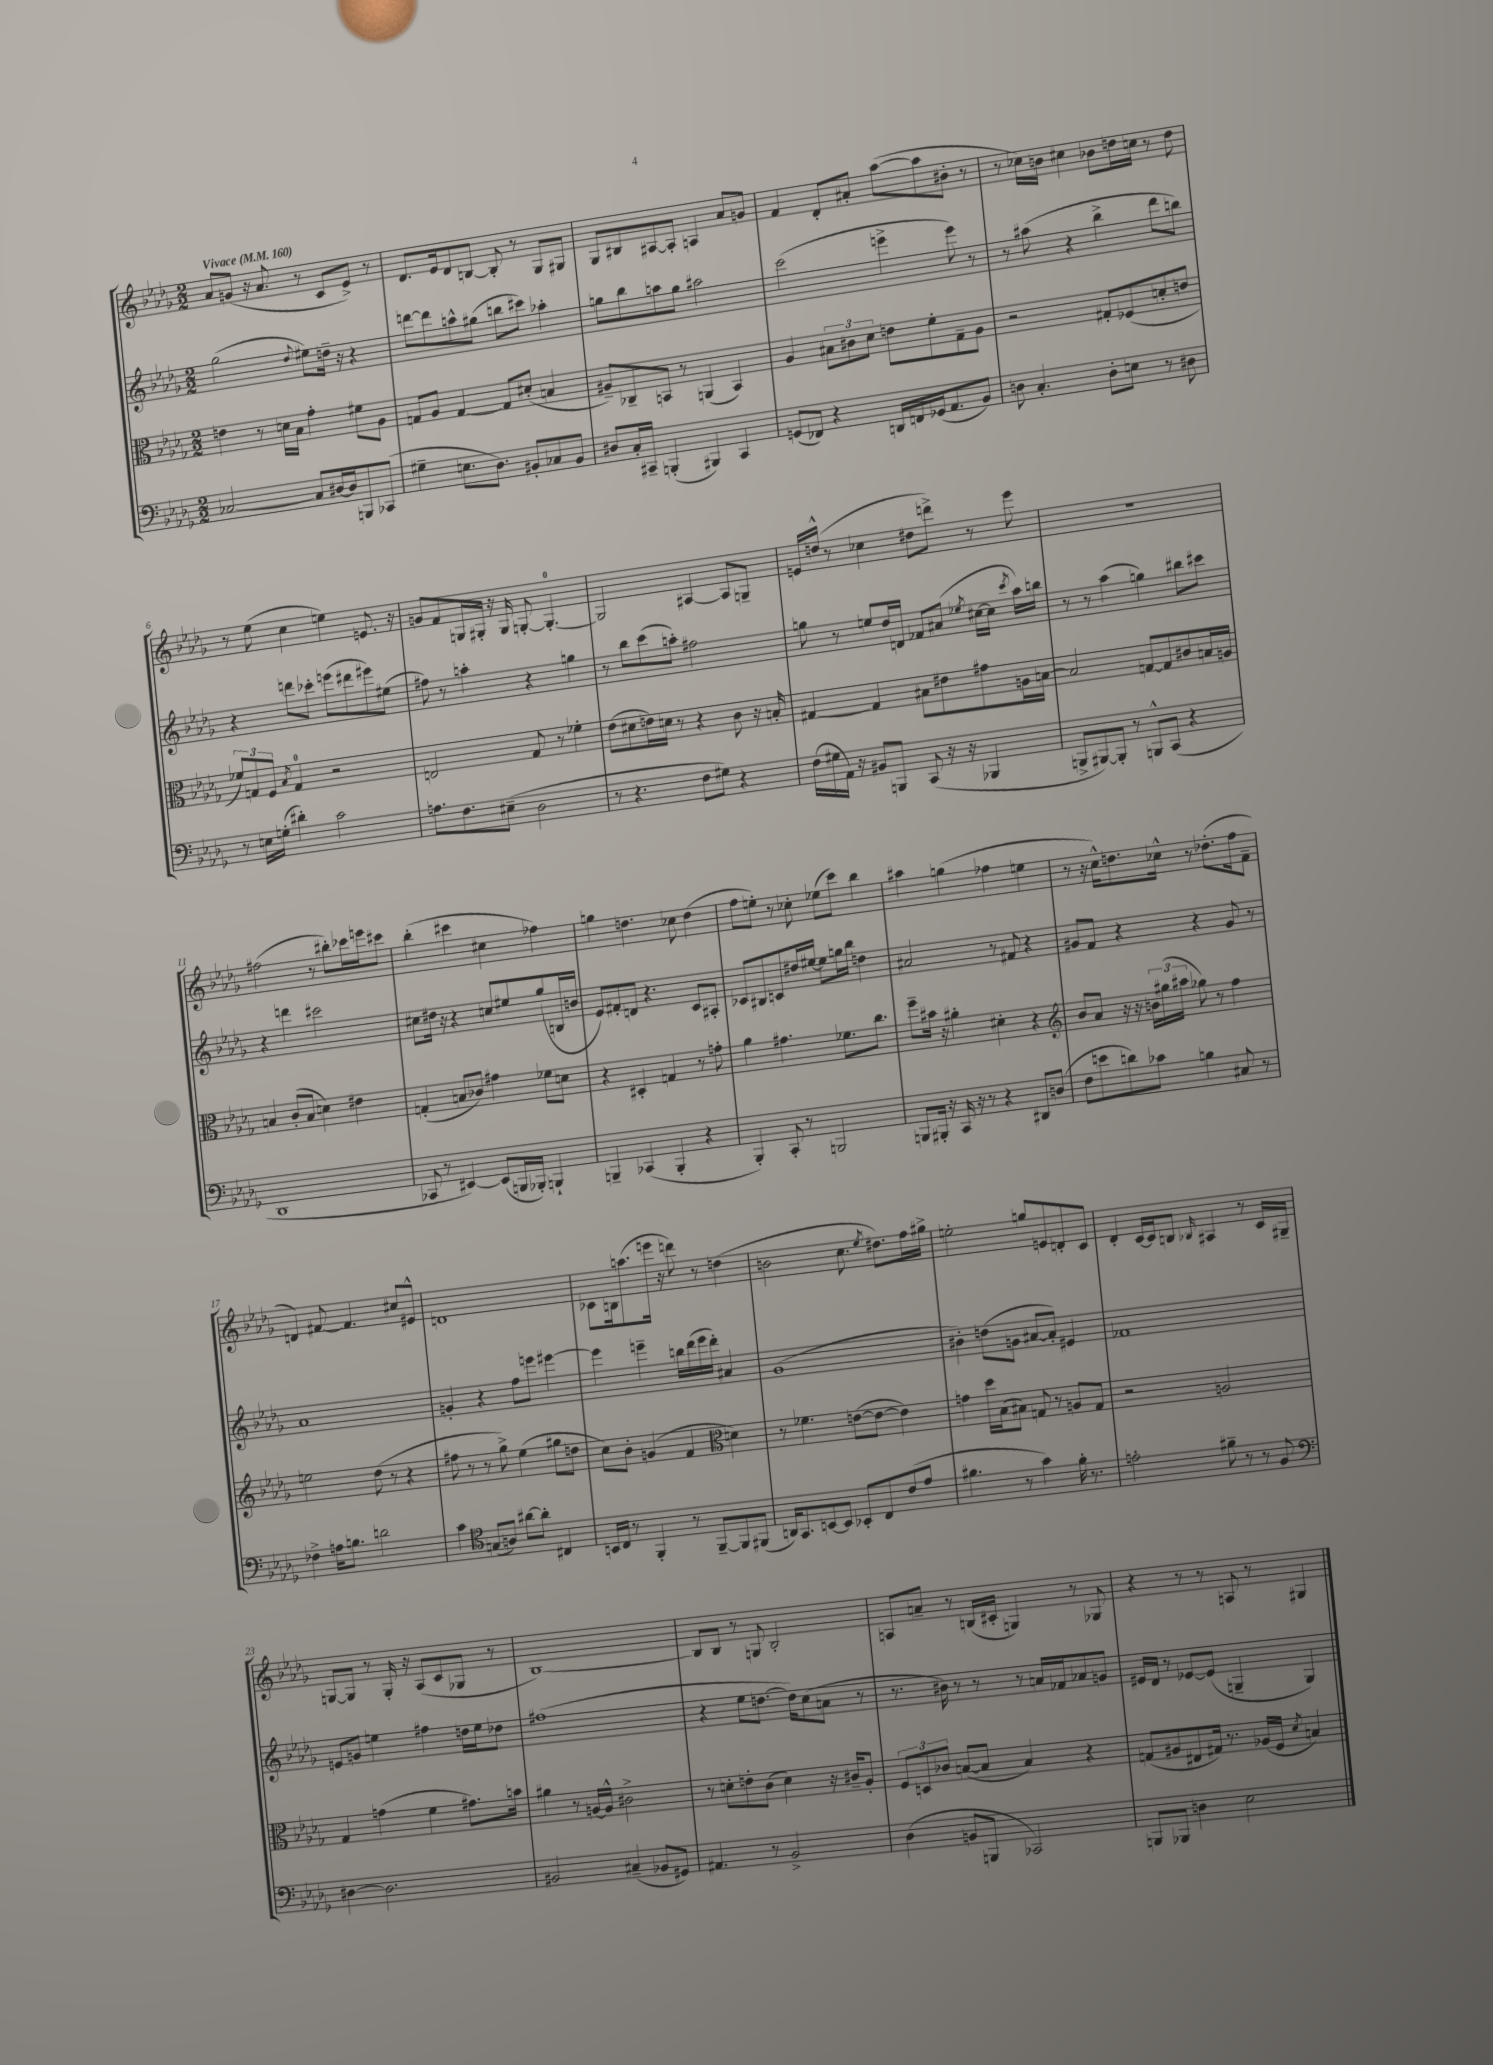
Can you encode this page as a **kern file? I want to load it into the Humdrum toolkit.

**kern	**kern	**kern	**kern
*part4	*part3	*part2	*part1
*staff4	*staff3	*staff2	*staff1
*clefF4	*clefC3	*clefG2	*clefG2
*k[b-e-a-d-g-]	*k[b-e-a-d-g-]	*k[b-e-a-d-g-]	*k[b-e-a-d-g-]
*M2/2	*M2/2	*M2/2	*M2/2
*MM160	*MM160	*MM160	*MM160
=1	=1	=1	=1
!	!	!	!LO:TX:a:B:t=Vivace
[2C-X/	4en\	(2gg-\	8a-/L
.	.	.	(8gn/J
.	8r	.	16r
.	.	.	8.a-/
.	16dn\LL	.	.
.	16B-\JJ	.	.
.	.	8qqdd-/	.
8C-/L]	4g-'\	8ee#X\L)	8r
[16D#X/L	.	16ddn~\Jk	8c/L
16D#/J]	.	16r	.
8BBBn/	8f#X\L	4r	8e-^/J)
(8CC-X/J	8A-\J	.	8r
=2	=2	=2	=2
4G#X~\	8Gn/L	[8dddn\L	8.d-/L
.	8A-/J	8ddd\]	.
.	.	.	16e-/k
8.En\L	[4G/	8aan^^\	8d-/
.	.	(8gg#X\J	[8Bn/J
8.D-\J)	.	.	.
.	8G/L]	8bbn\L	8B'/]
8BB#X'/L	(8d#X'/J	8ccc#X\J)	8r
8C-X/	4Bn/	4aa-X'\	8G-/L
8BB#/J	.	.	8G#X/J
=3	=3	=3	=3
8D#X/L	8A#X~/L)	8ggn\L	8G-/L
16C'/L	8C-X~/	8bb-\	8B#X/
16CC#X~/JJ	.	.	.
(4BBBn'/	8BBn/J	8aan\	[8A#X/
.	8r	8gg\J	8A#'/J]
4BBB#X/)	(4AAn/	2aa#X\	4An/
4CC#/	4BB/)	.	8a-/L
.	.	.	8gn/J
=4	=4	=4	=4
(8GGn/L	4A-/	(2ccc\	4f/
8FF-X/J)	.	.	.
4r	12B#X\L	.	8d-'/L
.	12c#X\	.	.
.	.	.	8a#X'/J
.	12d-\J	.	.
16DDn/LL	8en\L	4eeen^\	([8aa-\L
16FFn/	.	.	.
(16GG-X/J	8f'\	.	8aa-\]
8.AA-/	.	.	.
.	8G-~\	8eee\)	8b#X'\J
8BB-/J)	8A-\J	8r	8r
=5	=5	=5	=5
8Dn\	2r	8r	8r
4.C'/	.	(8aa#X\	16cc-X\LL)
.	.	.	16bn\JJ
.	.	4r	4cc#X\
8D'\L	8G#X'/L	4bb-^\	8b-X\L
8En\J	(8F-X/	.	16ddn\L
.	.	.	16ccn\JJ
8r	8dn'/	8ddd-\L	8r
8D#X\	8en/J	8bbn\J)	8dd\
!!LO:LB:g=z
=6	=6	=6	=6
8r	12f-X/L)	4r	8r
.	12Gn/	.	.
16En\LL	.	.	(8ee-\
.	12F/J	.	.
(16Gn'\JJ	.	.	.
.	8qB-/	.	.
4d#X'\)	4G/	8dddn\L	4cc\
.	.	8ccc-X'\J	.
2c\	2r	(8eeen\L	4een\)
.	.	8ddd#X\	.
.	.	8eee#X\)	8.en/
.	.	(8ee#X\J	.
.	.	.	16r
=7	=7	=7	=7
8.An\L	2En/	8ff#X\)	8gn/L
.	.	8r	8f/
8.F\	.	.	.
.	.	4aan'\	16Gn/L
.	.	.	16G#X'/JJ
(8E#X~\J	.	.	16r
.	.	.	16G#/
2D-\	8G-/	4r	[8Gn'/
.	8r	.	4.G'/_
.	4f-X'\	4ggn\	.
=8	=8	=8	=8
8r	(8e-\L	8r	2G/]
4.r	8d#X\	8bb-\L	.
.	16en\L)	(8ccc\	.
.	16dn\JJ	.	.
.	8r	8aan'\J)	.
8F\L	4r	2ff#X\	[4A#X/
8G#X\J)	.	.	.
4r	8c\	.	8A#/L]
.	16r	.	8Gn~/J
.	16Bn'/	.	.
=9	=9	=9	=9
(16F\LL	[4G#X/	8ggn\	16en/LL
16G#X\	.	.	(16ddn^^/JJ
16AA-\JJ)	.	8r	8r
16r	.	.	.
8BB#X/L	4G#/]	8een/L	4cc-X\
8BBBn/J	.	16dd-/L	.
.	.	16dn/JJ	.
(8CC/	8B#X\L	8f-X/L	8dd#X\L
16r	8e#X\	(8a#X/J	8dddn^\J)
16r	.	.	.
.	.	8qee-X/	.
4BBB-X/	8g#X\	[16cc#X\LL	8r
.	.	16cc#\JJ]	.
.	.	8qccc/	.
.	16An\L	16aa-\LL)	8eee-\
.	[16Bn\JJ	16bbn\JJ	.
=10	=10	=10	=10
8BBBn^/L	2B/]	8r	1r
[8BBB#X/)	.	8r	.
8BBB#'/J]	.	(4aa-\	.
8r	.	.	.
8BBBn^^/L	[8Gn/L	4ggn\)	.
(8CC/J	8G/]	.	.
4r	8c#X/	8bb#X\L	.
.	16Bn/L	8ccc#X\J	.
.	16An/JJ	.	.
!!LO:LB:g=z
=11	=11	=11	=11
1DD-	4Bn/	4r	(2ff#X\
.	(8c'/L	4dddn\	.
.	8B/J	.	.
.	4dn\)	2ccc#X\	8r
.	.	.	8bb#X'\L)
.	4e#X\	.	16ccc-X\L
.	.	.	16eeen\J
.	.	.	8ccc#X\J
=12	=12	=12	=12
8CC-X/	(4Gn'/	8cc#X\L	(4bb-'\
8r	.	16dd#X\Jk	.
.	.	16r	.
[4EE#X/)	8Bn/L	4r	4ccc#X\
.	8c-X/J)	.	.
(8EE#/L]	4g#X\	8ccn/L	4cc#X\
16BBBn/L	.	8ee#X/	.
16BBB-X'/JJ)	.	.	.
4BBBn`/	8f-X\L	(8gg-/	4ff-X\)
.	8dn\J	16Bn/L	.
.	.	16bn/JJ	.
=13	=13	=13	=13
4BBBn~/	4r	8e-/L)	4ggn\
.	.	8f#X'/	.
(4CC-X/	4D#X'/	8dn/J	4.ddn\
.	.	4.r	.
4BBB'/	4Gn/	.	.
.	.	.	8cc-X\
4r	8r	8c/L	(4dd\
.	8gn'\	8A#X'/J	.
=14	=14	=14	=14
4BBB-'/)	4a-\	8c-X/L	8ff\L
.	.	8B#X/	8een'\J)
8CC'/	4.g#X\	8cn/	8r
8r	.	16dd#X/L	8cc-X'\
.	.	[16ee#X/JJ	.
2BBBn/	.	8ee#\L]	(8ee-X\L
.	8.f-X\L	16ggn\L	8ccc\J)
.	.	16bb-\JJ	.
.	.	4ddn\	4bb-\
.	8.cc\J	.	.
=15	=15	=15	=15
8BBBn/L	8ff~\L	2a#X/	4aa#X\
16BBB#X'/Jk	16b#X\Jk	.	.
16r	16r	.	.
16CC/	4a#X'\	.	(4ggn\
16r	.	.	.
8r	.	.	.
4r	4d#X'\	8r	4ff-X\
.	.	8f#X/	.
8DD#X/L	4r	4r	4een\
(8Dn/J	.	.	.
=16	=16	=16	=16
*	*clefG2	*	*
8F\L	8b-/L	8g#X/L	8r
8en\	8a-/J	8f/J	16r
.	.	.	16cc^^\KL)
8dn\)	16r	4r	8.ddn\
.	16r	.	.
8c-X\J	24bn\LL	.	.
.	(24gg#X\	.	.
.	.	.	16cc-X^^\Jk
.	24aa#X\JJ	.	.
4Bn\	8gg-X\)	4r	8r
.	8r	.	(8.dd-X'\L
8C#X/	4ff\	8g#/	.
.	.	.	16ff\k
8r	.	8r	8f~\J
!!LO:LB:g=z
=17	=17	=17	=17
4F-X^\	2een\	1a-	4dn/)
16An\KL	.	.	[8f#X/
8.Bn\J	.	.	.
.	.	.	4.f#/]
2dn\	(8dd-\	.	.
.	8r	.	.
.	4r	.	8cc#X/L
.	.	.	8e#X^^/J
=18	=18	=18	=18
4c\	8ff#X\	4gn'/	1dn
.	8r	.	.
*clefC4	*	*	*
(8Gn/L	8r	4r	.
8An/J)	8gg-^\)	.	.
[8a#X\L	(4ee-\	8ff\L	.
8a#'\J]	.	8eeen\J	.
4C#X/	8gg#X\L	[4eee#X\	.
.	8ddn\J	.	.
=19	=19	=19	=19
16BBn/LL	8cc\L)	4eee#\]	8c-X\L
16C/JJ	.	.	.
8r	8b-'\J	.	16Bn\k
.	.	.	(8.aan\
4FF'/	(4gn/	4eeen~\	.
.	.	.	16eeen\Jk
.	.	.	16r
8r	4f/	16bbn\LL	8dddn\)
.	.	(16ddd-\	.
[8FF~/L	.	16eee\	8r
.	.	16ddd-'\JJ)	.
*	*clefC3	*	*
8FF/]	4dn\)	4a#X/	(4ddn\
(8FF#X/J	.	.	.
=20	=20	=20	=20
16AAn/KL)	8r	(1g-	2bn\
8.GG-/	.	.	.
.	4.f-X\	.	.
[8BBn/	.	.	.
8BB/J]	.	.	.
8BB-X'/L	([8en\L	.	8.cc\
8C/	8e\J_	.	.
.	.	.	8qee-/
.	.	.	8.dd#X\L)
(8c/	4e\])	.	.
8e-/J	.	.	16ff\L
.	.	.	16gg#X^\JJ
=21	=21	=21	=21
4.f#X\	4gn\	4b#X'\)	2een'\
.	16dd-\LL	(8ddn\L	.
.	(16B-\J	.	.
8r	8B#X\J)	8gn\J	.
4g-\)	8Gn/	[8a#X/L	8ggn/L
.	8r	8a#'/J])	8en/
16f#'\	8An/L	4e#X/	8dn'/
8.r	.	.	.
.	8G/J	.	8c/J
=22	=22	=22	=22
2en'\	2r	1f-X	4d-'/
.	.	.	[16c/LL
.	.	.	16c/J]
.	.	.	8Bn/J
.	.	.	16qqB-X/
8f#X~\	2An/	.	4A#X/
8r	.	.	.
8r	.	.	8r
8F/	.	.	16c/LL
.	.	.	16G#X~/JJ
!!LO:LB:g=z
=23	=23	=23	=23
*clefF4	*	*	*
[4D#X\	4G-/	8en/L	[8Gn/L
.	.	8gn/J	8G/J]
2.D#\]	(4gn\	4een\	8r
.	.	.	16G'/
.	.	.	16r
.	4f\	4ff#X\	(8A-/L
.	.	.	8c/
.	8.g#X\L)	16ddn\LL	8G-X/J
.	.	16ee\J	.
.	.	8dd-X\J	8r
.	16bn\Jk	.	.
=24	=24	=24	=24
2BB#X/	4a#X\	(1ff#X	[1B-)
.	8r	.	.
.	[16An/LL	.	.
.	16A^^/JJ]	.	.
(4C#X~/	2c#X^\	.	.
8BB-X/L	.	.	.
8GG#X/J)	.	.	.
=25	=25	=25	=25
4.AA#X/	8r	4r	8B-/L]
.	8dn'\L	.	8B-/J
.	8en'\	8ee-\L	8r
8r	(8c\J	[8.ddn\J	8Gn/
2BB-^/	4d\)	.	2B-'/
.	.	16dd\KL])	.
.	.	(8cc\	.
.	16r	8an\J	.
.	16c#X~/KL	.	.
.	8A-'/J	8r	.
=26	=26	=26	=26
(4D-\	12F/L	8.r	8An/L
.	12Dn/	.	.
.	.	.	8an~/J
.	12c-X/J	.	.
.	.	16b#X\)	.
8BBn/L	([8Bn/L	8r	8r
8BBBn/J	8B/J]	8r	(16Bn/LL
.	.	.	16c#X'/JJ
2CC-X/)	4B/)	8r	4Gn/)
.	.	16an/LL	.
.	.	16f-X/J	.
.	4r	8a-X/	8r
.	.	8gn/J	8G-X/
=27	=27	=27	=27
8BBBn/L	(8Gn/L	16e#X/LL	4r
.	.	16d-/JJ	.
8BBB-X/J	8A#X/	8r	.
4Dn\	8E#X/	[8e-X/L	8r
.	16G#X/Jk)	(8e-/J]	8r
.	8.r	.	.
2E-\	.	4Gn~/	8An/
.	(16A-X/LL	.	8r
.	16F/JJ	.	.
.	8qd-/	.	.
.	4Bn/)	4G/)	4G#X/
==	==	==	==
*-	*-	*-	*-
